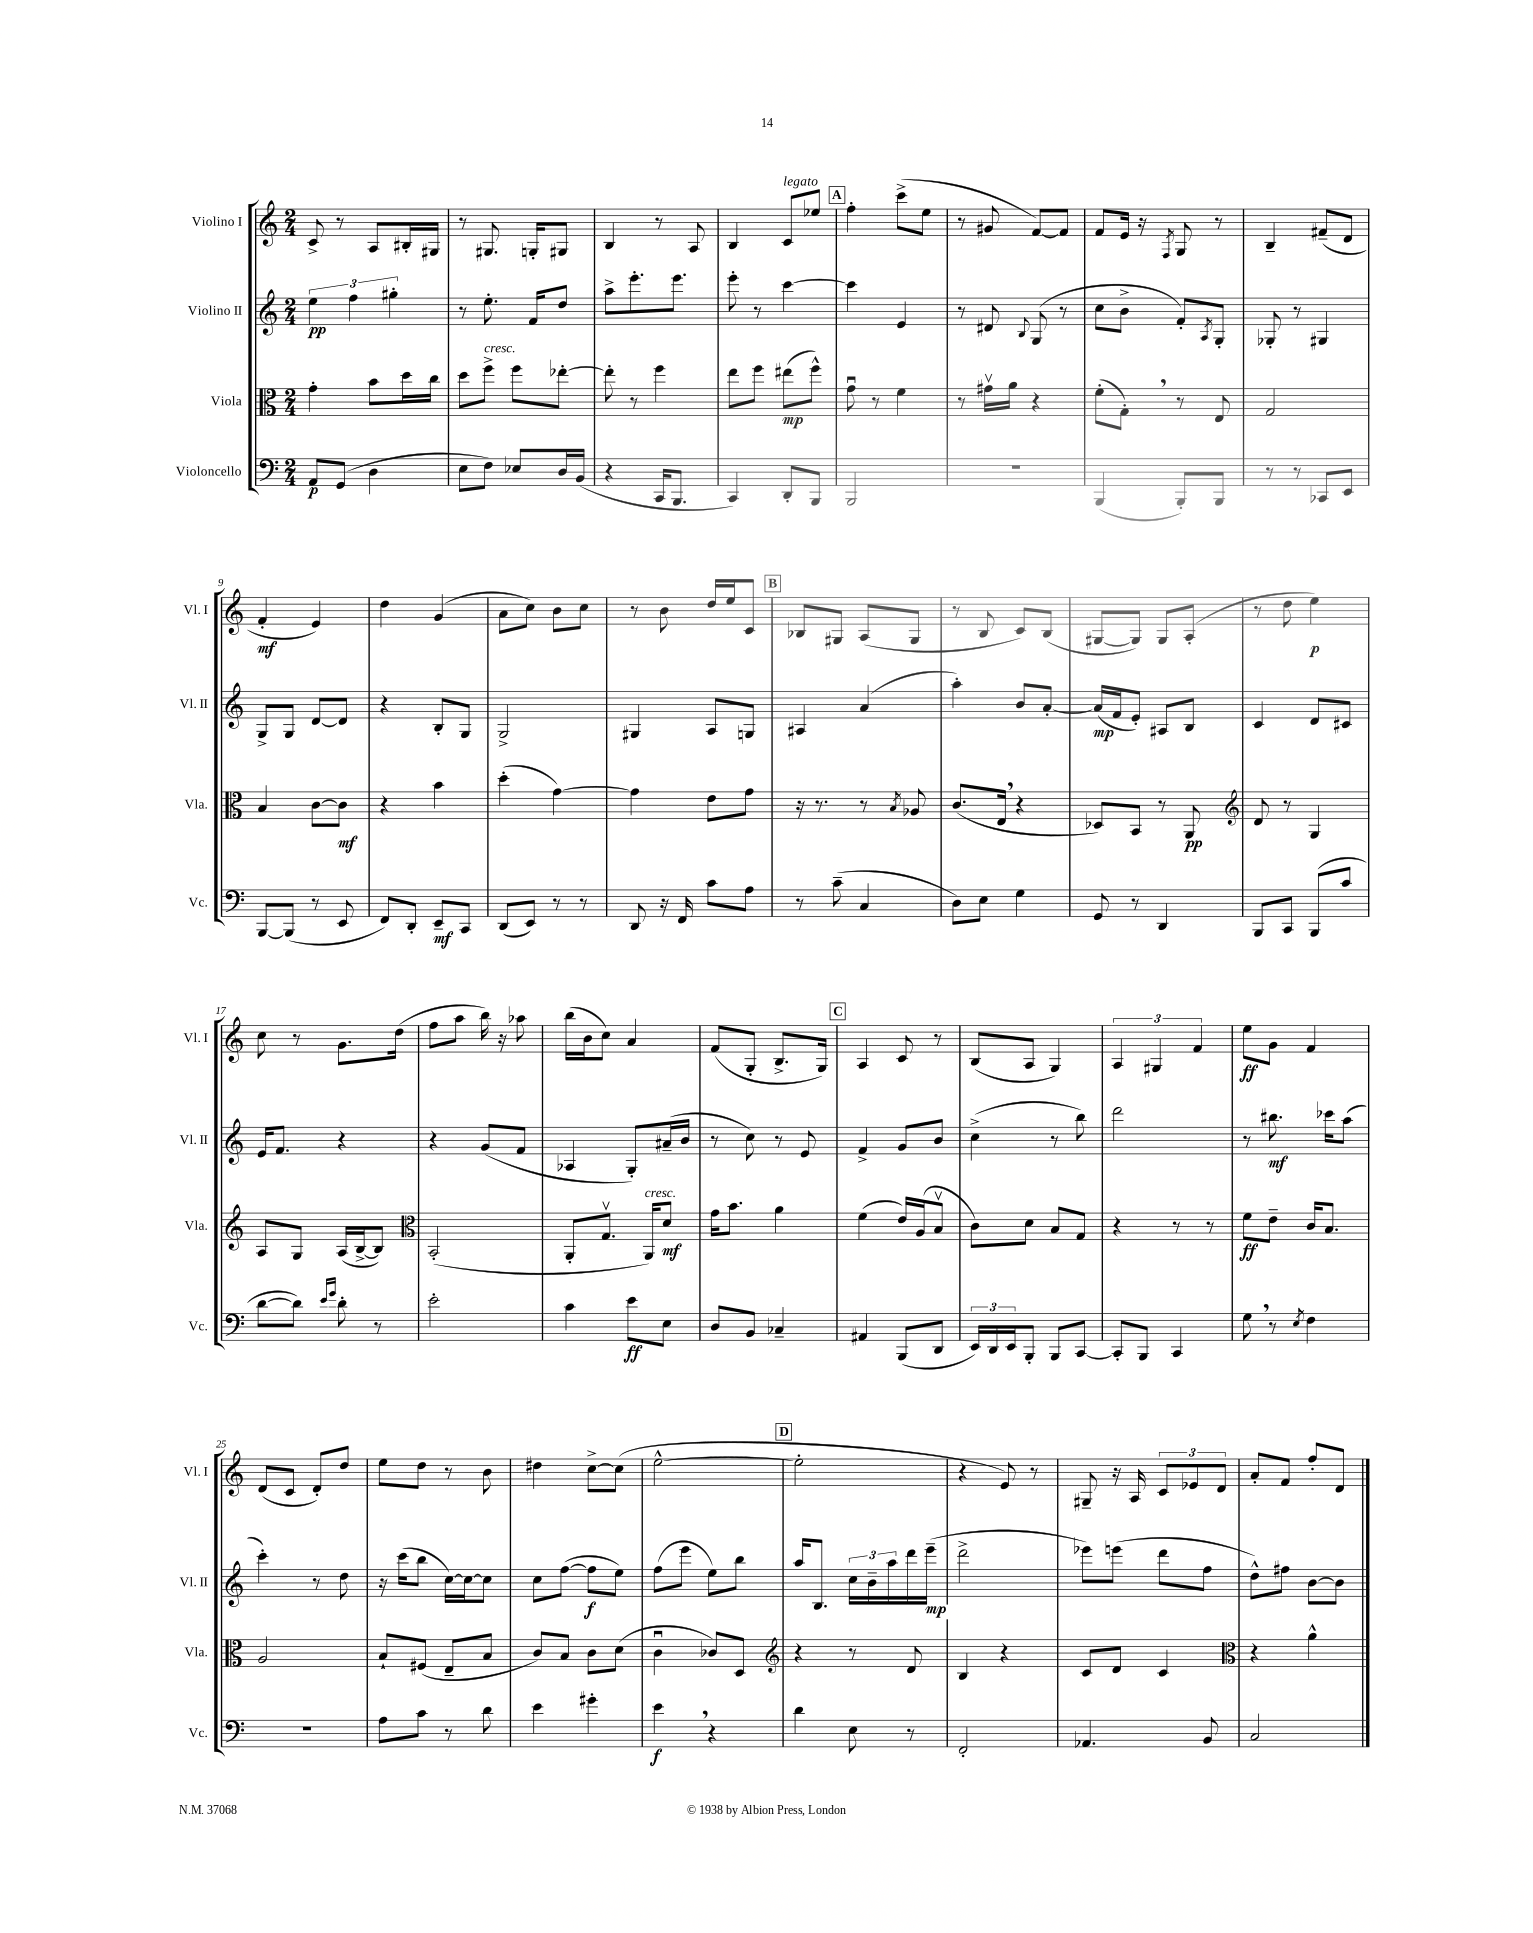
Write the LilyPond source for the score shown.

<<
\new StaffGroup <<
\new Staff = "s0" \with { instrumentName = "Violino I" shortInstrumentName = "Vl. I" } {
    \clef treble \key c \major \numericTimeSignature \time 2/4
    c'8-> r8 a8 bis16-. gis16 |
    r8 gis8. g16-. gis8 |
    b4 r8 a8 |
    b4 c'8^\markup { \italic "legato" } ees''8 |
    \mark \markup { \box "A" } f''4-. c'''8->( e''8 |
    r8 gis'8 f'8~) f'8 |
    f'8 e'16 r16 \acciaccatura { f8 } g8 r8 |
    b4-- fis'8--( d'8 |
    f'4-.\mf e'4) |
    d''4 g'4( |
    a'8 c''8) b'8 c''8 |
    r8 b'8 d''16 e''16 c'8 |
    \mark \markup { \box "B" } bes8 gis8 a8( gis8 |
    r8 b8 c'8) b8( |
    gis8~ gis8) gis8 a8-.( |
    r8 d''8 e''4\p) |
    c''8 r8 g'8. d''16( |
    f''8 a''8 b''16) r16 aes''8 |
    b''16( b'16 c''8) a'4 |
    f'8( g8-. b8.-> g16) |
    \mark \markup { \box "C" } a4 c'8 r8 |
    b8( a8 g4) |
    \tuplet 3/2 { a4 gis4 f'4 } |
    e''8\ff g'8 f'4 |
    d'8( c'8 d'8-.) d''8 |
    e''8 d''8 r8 b'8 |
    dis''4 c''8~-> c''8( |
    e''2~-^ |
    \mark \markup { \box "D" } e''2-. |
    r4 e'8) r8 |
    gis8-- r16 a16 \tuplet 3/2 { c'8 ees'8 d'8 } |
    a'8-. f'8 f''8-. d'8 \bar "|." |
}
\new Staff = "s1" \with { instrumentName = "Violino II" shortInstrumentName = "Vl. II" } {
    \clef treble \key c \major \numericTimeSignature \time 2/4
    \tuplet 3/2 { e''4\pp f''4 gis''4-. } |
    r8 e''8.-. f'16 d''8 |
    a''8-> e'''8.-. e'''8. |
    e'''8-. r8 c'''4~ |
    \mark \markup { \box "A" } c'''4 e'4 |
    r8 dis'8 \appoggiatura { b8 } g8( r8 |
    c''8 b'8-> f'8-.) \acciaccatura { a8 } g8-. |
    ges8-. r8 gis4 |
    g8-> g8 d'8~ d'8 |
    r4 b8-. g8 |
    g2-> |
    gis4 a8 g8 |
    \mark \markup { \box "B" } ais4 a'4( |
    a''4-.) b'8 a'8~-. |
    a'16\mp( f'16 e'8-.) ais8 b8 |
    c'4 d'8 cis'8 |
    e'16 f'8. r4 |
    r4 g'8( f'8 |
    aes4 g8-.) ais'16--( b'16 |
    r8 c''8) r8 e'8 |
    \mark \markup { \box "C" } f'4-> g'8 b'8 |
    c''4->( r8 b''8) |
    d'''2 |
    r8 bis''8.\mf ces'''16 a''8( |
    c'''4-.) r8 d''8 |
    r16 c'''16( b''8 c''16~) c''16~ c''8 |
    c''8 f''8~( f''8\f e''8) |
    f''8( e'''8 e''8) b''8 |
    \mark \markup { \box "D" } a''16 b8. \tuplet 3/2 { c''16 b'16-- a''16 } d'''16 e'''16--\mp( |
    d'''2-> |
    ees'''8) e'''8( d'''8 f''8 |
    d''8-^) fis''8 b'8~ b'8 \bar "|." |
}
\new Staff = "s2" \with { instrumentName = "Viola" shortInstrumentName = "Vla." } {
    \clef alto \key c \major \numericTimeSignature \time 2/4
    g'4-. b'8 d''16 c''16 |
    d''8 f''8->^\markup { \italic "cresc." } f''8 ees''8~-. |
    ees''8-. r8 f''4 |
    e''8 f''8 eis''8\mp( f''8-^) |
    \mark \markup { \box "A" } g'8\downbow r8 f'4 |
    r8 gis'16\upbow a'16 r4 |
    f'8-.( g8-.) \breathe r8 e8 |
    g2 |
    b4 c'8~ c'8\mf |
    r4 b'4 |
    d''4-.( g'4~) |
    g'4 e'8 g'8 |
    \mark \markup { \box "B" } r16 r8. r8 \acciaccatura { b8 } aes8 |
    c'8.( e16 \breathe r4 |
    des8) b,8 r8 a,8\pp |
    \clef treble d'8 r8 g4 |
    a8 g8 a16( b16~-> b8) |
    \clef alto b,2-.( |
    a,8-. g8.\upbow a,16^\markup { \italic "cresc." }) d'8\mf |
    g'16 b'8. a'4 |
    \mark \markup { \box "C" } f'4( e'16) a16( b8\upbow |
    c'8) d'8 b8 g8 |
    r4 r8 r8 |
    f'8\ff e'8-- c'16 b8. |
    a2 |
    b8-! fis8( e8-- b8 |
    c'8) b8 c'8 d'8( |
    c'4\downbow ces'8) d8 |
    \mark \markup { \box "D" } \clef treble r4 r8 d'8 |
    b4 r4 |
    c'8 d'8 c'4 |
    \clef alto r4 a'4-^ \bar "|." |
}
\new Staff = "s3" \with { instrumentName = "Violoncello" shortInstrumentName = "Vc." } {
    \clef bass \key c \major \numericTimeSignature \time 2/4
    a,8\p g,8( d4 |
    e8 f8) ees8 d16 b,16( |
    r4 c,16 b,,8. |
    c,4) d,8-. b,,8 |
    \mark \markup { \box "A" } b,,2 |
    r2 |
    b,,4( b,,8-.) b,,8 |
    r8 r8 ces,8 e,8 |
    b,,8~ b,,8( r8 e,8 |
    f,8) d,8-. e,8--\mf c,8 |
    d,8( e,8) r8 r8 |
    d,8 r16 f,16 c'8 a8 |
    \mark \markup { \box "B" } r8 c'8--( c4 |
    d8) e8 g4 |
    g,8 r8 d,4 |
    b,,8 c,8 b,,8( c'8 |
    d'8~ d'8) \grace { e'16 g'16 } d'8-. r8 |
    e'2-. |
    c'4 e'8\ff e8 |
    d8 b,8 ces4-- |
    \mark \markup { \box "C" } ais,4 b,,8( d,8 |
    \tuplet 3/2 { e,16) d,16 e,16 } b,,8-. b,,8 c,8~ |
    c,8-. b,,8 c,4 |
    g8 \breathe r8 \acciaccatura { e8 } f4 |
    R2 |
    a8 c'8 r8 d'8 |
    e'4 gis'4-. |
    e'4\f \breathe r4 |
    \mark \markup { \box "D" } d'4 e8 r8 |
    f,2-. |
    aes,4. b,8 |
    c2 \bar "|." |
}
>>
>>
